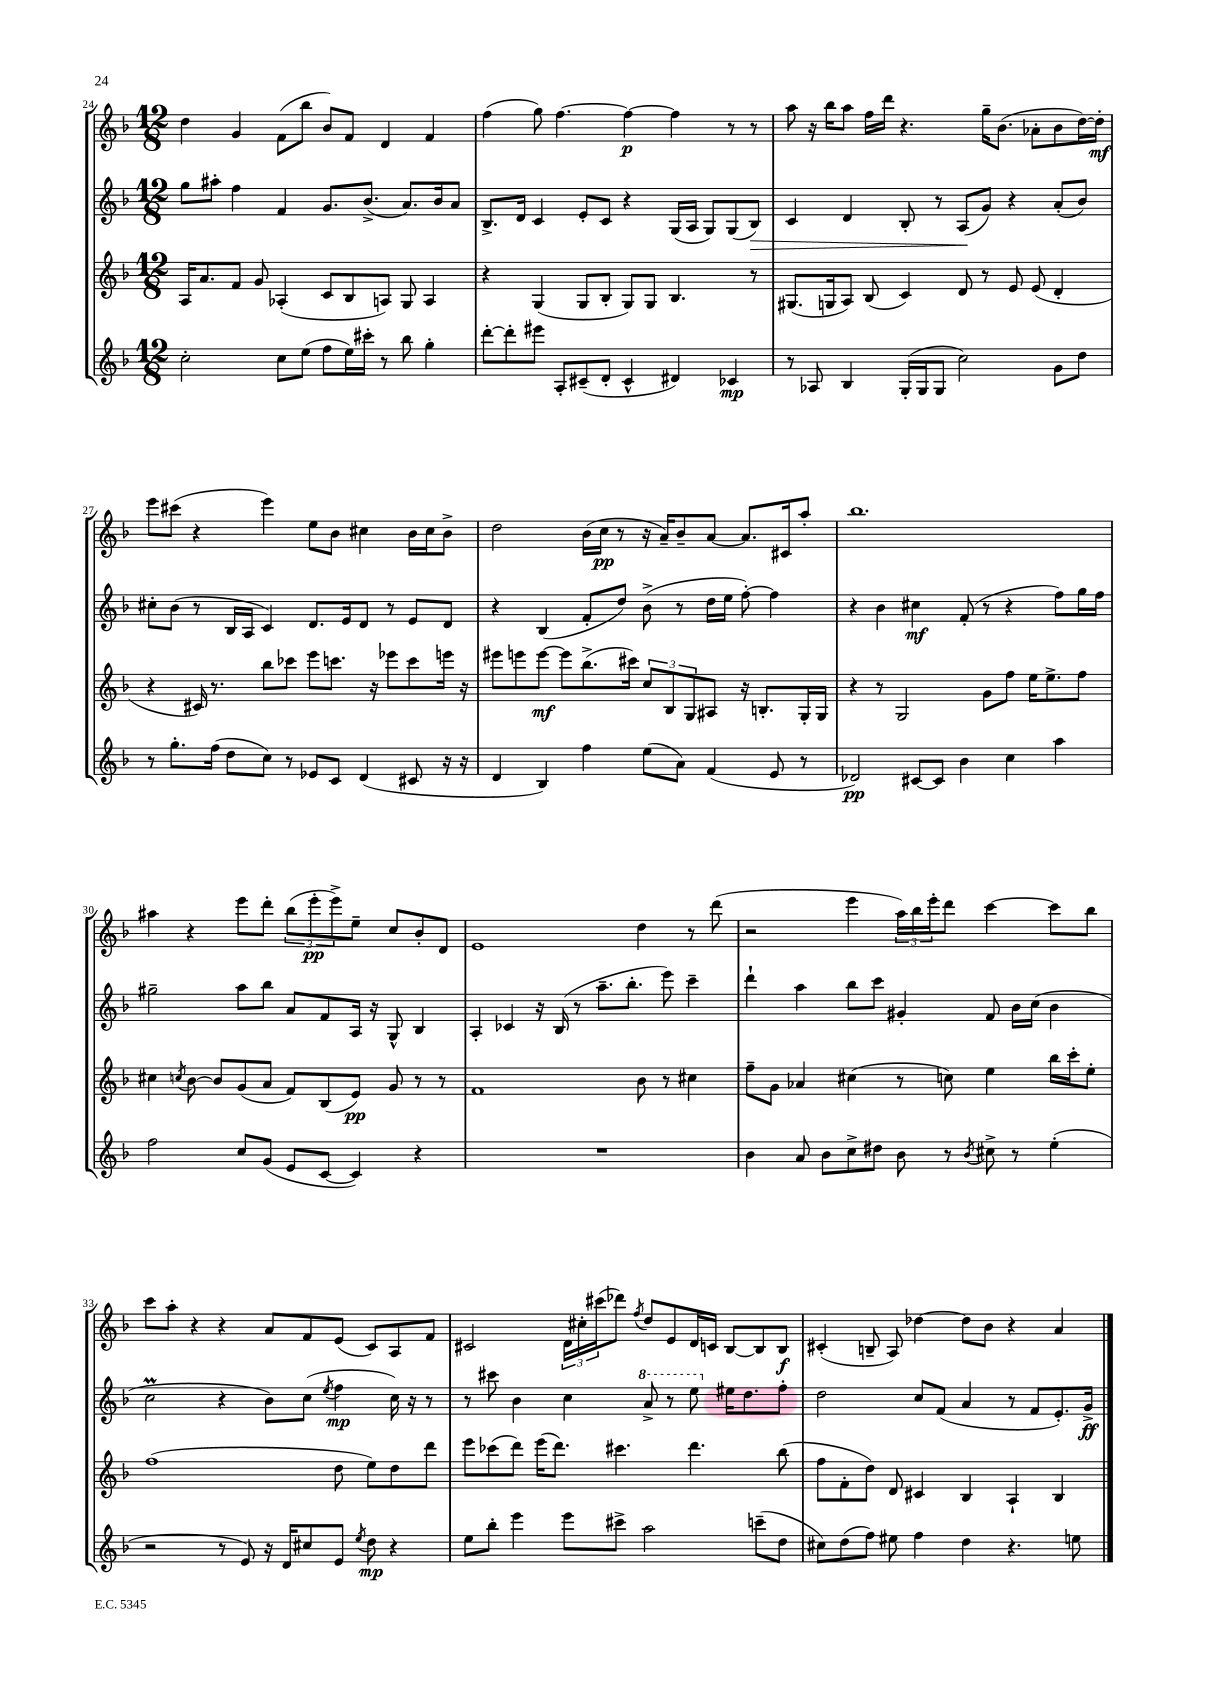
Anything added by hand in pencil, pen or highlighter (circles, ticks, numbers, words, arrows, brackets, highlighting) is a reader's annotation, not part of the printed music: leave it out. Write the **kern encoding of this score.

**kern	**kern	**kern	**kern
*staff4	*staff3	*staff2	*staff1
*clefG2	*clefG2	*clefG2	*clefG2
*k[b-]	*k[b-]	*k[b-]	*k[b-]
*M12/8	*M12/8	*M12/8	*M12/8
2cc'	16A	8gg	4dd
.	8.a	.	.
.	.	8aa#'	.
.	8f	4ff	4g
.	8g	.	.
8cc	(4A-'	4f	(8f
(8ee	.	.	8bb-
8ff	8c	8.g	8b-)
16ee)	8B-	.	8f
16ccc#'	.	(8.b-^	.
8r	8A)	.	4d
8bb-	8G	8.a)	.
4gg'	4A	.	4f
.	.	16b-	.
.	.	8a	.
=	=	=	=
[8ddd'	4r	8.B-^	(4ff
8ddd']	.	.	.
.	.	16d	.
8eee#	(4G	4c	8gg)
8A'	.	.	[4.ff
(8c#~	8G	8e'	.
8d'	8B-'	8c	.
4c#^^	8G)	4r	4ff_
.	8G	.	.
4d#)	4.B-	(16G	4ff]
.	.	16A	.
.	.	8G)	.
4c-	.	(8G	8r
.	8r	8B-)	8r
=	=	=	=
8r	(8.G#	4c	8aa
8A-	.	.	16r
.	16G	.	16bb-
4B-	8A)	4d	8aa
.	(8B-	.	16ff
.	.	.	16ddd
(16G'	4c)	8B-'	4.r
16G	.	.	.
8G	.	8r	.
2cc)	8d	(8A	.
.	8r	8g)	16gg~
.	.	.	(8.b-
.	8e	4r	.
.	(8e	.	8a-'
8g	4d'	(8a'	8b-
8dd	.	8b-)	[16dd)
.	.	.	16dd']
=	=	=	=
8r	4r	8cc#'	8eee
8.gg'	.	(8b-	(8ccc#
.	16c#)	8r	4r
(16ff	8.r	.	.
8dd	.	16B-	.
.	.	16A	.
8cc)	8bb-	4c)	4eee)
8r	8ccc-	.	.
8e-	8eee	8.d	8ee
8c	8.ccc	.	8b-
.	.	16e	.
(4d	.	8d	4cc#
.	16r	.	.
.	8eee-	8r	.
8c#	8ccc	8e	16b-
.	.	.	16cc#
16r	16eee	8d	8b-^
16r	16r	.	.
=	=	=	=
4d	8eee#	4r	2dd
.	8eee	.	.
4B-)	[8eee	(4B-	.
.	8eee]	.	.
4ff	(8.bb-^	8f'	(16b-
.	.	.	16cc
.	.	8dd)	8r
.	16ccc#)	.	.
(8ee	12cc	(8b-^	16r
.	.	.	16a~)
.	12B-	.	.
8a)	.	8r	8b-~
.	12G	.	.
(4f	8A#	16dd	[8a
.	.	16ee	.
.	16r	[8ff')	8.a]
.	8.B'	.	.
8e	.	4ff]	.
.	.	.	16c#
8r	16G'	.	8aa'
.	16G	.	.
=	=	=	=
2d-)	4r	4r	1.bb-
.	8r	4b-	.
.	2G	.	.
[8c#	.	4cc#	.
8c#]	.	.	.
4b-	.	(8f'	.
.	8g	8r	.
4cc	8ff	4r	.
.	16ee	.	.
.	8.ee^	.	.
4aa	.	8ff)	.
.	8ff	16gg	.
.	.	16ff	.
=	=	=	=
2ff	4cc#	2gg#~	4aa#
.	8qcc	.	.
.	[8b-	.	4r
.	8b-]	.	.
8cc	(8g	8aa	8eee
(8g	8a	8bb-	8ddd'
8e	8f)	8a	(12bb-
.	.	.	12eee'
[8c	(8B-	8f	.
.	.	.	12eee^)
4c])	8e)	16A	8ee~
.	.	16r	.
.	8g	8G^^	8cc
4r	8r	4B-	8b-'
.	8r	.	8d
=	=	=	=
1.r	1f	4A'	1e
.	.	4c-	.
.	.	16r	.
.	.	(16B-	.
.	.	8r	.
.	.	8.aa~	.
.	.	8.bb-'	.
.	8b-	.	4dd
.	8r	8eee)	.
.	4cc#	4ccc~	8r
.	.	.	(8ddd
=	=	=	=
4b-	8ff~	4ddd`	2r
.	8g	.	.
8a	4a-	4aa	.
8b-	.	.	.
8cc^	(4cc#	8bb-	4eee
8dd#	.	8ccc	.
8b-	8r	4g#'	24aa)
.	.	.	24bb-
.	.	.	24eee'
8r	8cc)	.	8ddd
8qb-	.	.	.
8cc#^	4ee	8f	[4ccc
8r	.	16b-	.
.	.	(16cc	.
(4ee'	16bb-	4b-	8ccc]
.	16ccc'	.	.
.	8ee'	.	8bb-
=	=	=	=
2r	(1ff	2cc	8ccc
.	.	.	8aa'
.	.	.	4r
8r	.	4r	4r
8e)	.	.	.
16r	.	8b-)	8a
16d	.	.	.
8cc#	.	(8cc	8f
.	.	8qee	.
8e	8dd	4ff	(8e
8qee	.	.	.
8dd	8ee)	.	8c)
4r	8dd	16cc)	8A
.	.	16r	.
.	8ddd	8r	8f
=	=	=	=
8ee	8eee	8r	2c#
8bb-'	(8ccc-	8ccc#	.
4eee	8ddd)	4b-	.
.	(16eee	.	.
.	8.ddd)	.	.
8eee	.	4cc	24d
.	.	.	24cc#'
.	.	.	(24ccc#
8ccc#^	4.ccc#	.	8ddd-)
.	.	.	8qff
2aa	.	8aa^	8dd
.	.	8r	8e
.	4.ddd	8eee	16d
.	.	.	16c
.	.	16ee#	[8B-
.	.	8.dd	.
(8ccc~	.	.	8B-]
8dd	(8bb-	8ff'	8B-
=	=	=	=
8cc#)	8ff	2dd	(4c#'
(8dd	8f'	.	.
8ff)	8dd)	.	8B~
8ee#	8d	.	8A)
4ff	4c#	8cc	[4dd-
.	.	(8f	.
4dd	4B-	4a	8dd-]
.	.	.	8b-
4.r	4A`	8r	4r
.	.	8f	.
.	4B-	8.e')	4a
8ee	.	.	.
.	.	16g^	.
==	==	==	==
*-	*-	*-	*-
